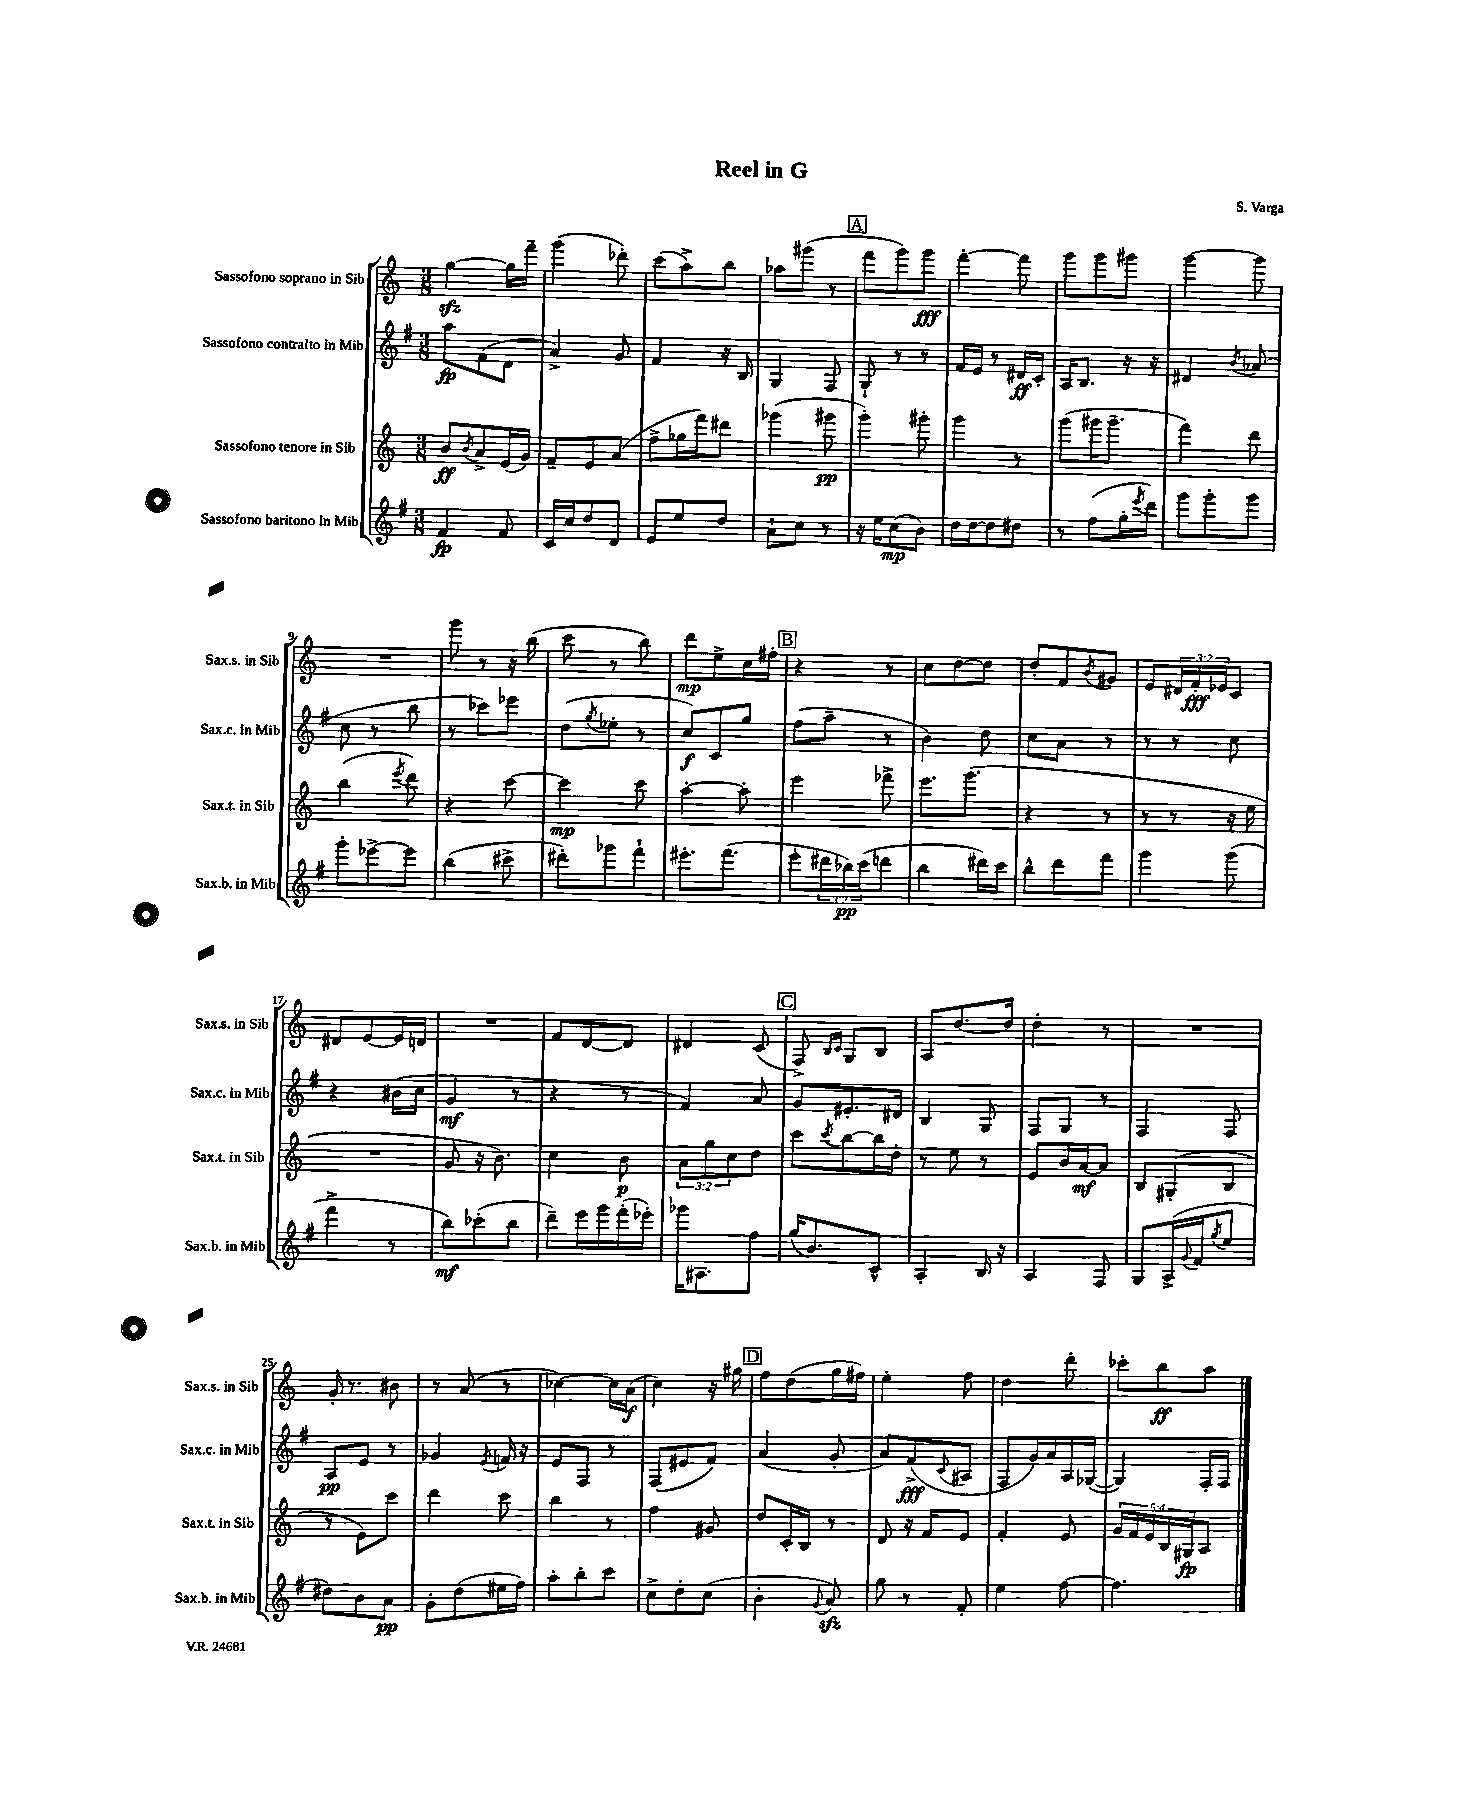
\header { title = "Reel in G" composer = "S. Varga" }
<<
\new StaffGroup <<
\new Staff = "s0" \with { instrumentName = "Sassofono soprano in Sib" shortInstrumentName = "Sax.s. in Sib" } {
    \clef treble \key c \major \numericTimeSignature \time 3/8 \override Staff.TupletNumber.text = #tuplet-number::calc-fraction-text
    g''4~\sfz g''16 f'''16-- |
    g'''4( des'''8-.) |
    c'''8( a''8->) b''8 |
    aes''8 gis'''8( r8 |
    \mark \markup { \box "A" } f'''8 g'''8) g'''8\fff |
    f'''4~-. f'''8 |
    g'''8 g'''8 gis'''8 |
    g'''4~ g'''8 |
    R4. |
    g'''8 r8 r16 b''16( |
    c'''8 r8 b''8) |
    d'''8\mp e''8-> c''16 fis''16-. |
    \mark \markup { \box "B" } r4 r8 |
    c''8 d''8~ d''8 |
    d''8-. f'8 \acciaccatura { b'8 } gis'8 |
    e'8 \tuplet 3/2 { dis'16 f'16-.\fff ees'16 } c'8 |
    dis'8 e'8~ e'16 d'16 |
    R4. |
    f'8 d'8~ d'8 |
    dis'4 c'8( |
    \mark \markup { \box "C" } f8->) \grace { b16 c'16 } g8 b8 |
    a8 d''8.~ d''16 |
    d''4-. r8 |
    R4. |
    g'16-. r8. bis'8 |
    r8 a'8( r8 |
    ces''4~) ces''16 a'16\f( |
    c''4) r16 gis''16 |
    \mark \markup { \box "D" } f''8 d''8( g''16 fis''16) |
    e''4-. f''8 |
    d''4 d'''8-. |
    ces'''8-. b''8\ff a''8 \bar "|." |
}
\new Staff = "s1" \with { instrumentName = "Sassofono contralto in Mib" shortInstrumentName = "Sax.c. in Mib" } {
    \clef treble \key g \major \numericTimeSignature \time 3/8
    a''8\fp fis'8( d'8 |
    a'4->) g'8 |
    fis'4 r16 b16 |
    g4 fis8 |
    \mark \markup { \box "A" } g8-! r8 r8 |
    fis'16 e'16 r8 dis'16\ff c'16-. |
    a16 b8. r16 r16 |
    dis'4 \acciaccatura { b'8 } aes'8( |
    c''8 r8 b''8 |
    r8 ces'''8) ees'''8 |
    d''8( \acciaccatura { g''8 } ees''8-. r8 |
    c''8\f) c'8 g''8 |
    \mark \markup { \box "B" } fis''8( a''8-- r8 |
    b'4) d''8 |
    c''8 a'8 r8 |
    r8 r8 c''8 |
    r4 bis'16( c''16 |
    g'4\mf r8 |
    r4 r8 |
    fis'4) a'8 |
    \mark \markup { \box "C" } g'8 eis'8.-. dis'16 |
    b4 g8 |
    fis8 g8 r8 |
    fis4 fis8 |
    a8\pp e'8 r8 |
    ges'4 \acciaccatura { e'8 } f'16 r16 |
    e'8 fis8 r8 |
    fis8( eis'8 fis'8) |
    \mark \markup { \box "D" } a'4( g'8-. |
    a'8) fis'8->\fff( \appoggiatura { c'8 } ais8 |
    fis8 g'16) a'16 a16 ges16~( |
    ges4) fis16-. fis16 \bar "|." |
}
\new Staff = "s2" \with { instrumentName = "Sassofono tenore in Sib" shortInstrumentName = "Sax.t. in Sib" } {
    \clef treble \key c \major \numericTimeSignature \time 3/8 \override Staff.TupletNumber.text = #tuplet-number::calc-fraction-text
    b'8\ff \acciaccatura { b'8 } a'8-> e'16( g'16) |
    f'8-- e'8 a'8( |
    f''8-> ges''16 f'''16) dis'''8 |
    ges'''4( gis'''8\pp |
    \mark \markup { \box "A" } g'''4-.) gis'''8-. |
    g'''4 r8 |
    g'''8( gis'''16 gis'''8.-- |
    f'''4) d'''8 |
    b''4( \acciaccatura { e'''8 } d'''8) |
    r4 c'''8~ |
    c'''4\mp c'''8 |
    a''4~-. a''8-. |
    \mark \markup { \box "B" } e'''4 fes'''8-> |
    e'''8. g'''8.( |
    r4 r8 |
    r8 r8 r16 e''16 |
    R4. |
    g'8 r16 b'8.) |
    c''4 b'8\p |
    \tuplet 3/2 { a'8 g''8 c''8 } d''8 |
    \mark \markup { \box "C" } c'''8 \acciaccatura { c'''8 } b''8~ b''16 d''16-. |
    r8 e''8 r8 |
    e'8 b'16 a'16~\mf a'8 |
    b8 gis8-.( b8 |
    r8 e'8) c'''8 |
    d'''4 c'''8 |
    b''4 r8 |
    f''4 gis'8 |
    \mark \markup { \box "D" } d''8 c'16-. b16 r8 |
    d'8 r16 f'16 e'8 |
    f'4-. e'8 |
    \tuplet 5/4 { g'16 f'16 e'16 b16 gis16\fp } a8 \bar "|." |
}
\new Staff = "s3" \with { instrumentName = "Sassofono baritono in Mib" shortInstrumentName = "Sax.b. in Mib" } {
    \clef treble \key g \major \numericTimeSignature \time 3/8 \override Staff.TupletNumber.text = #tuplet-number::calc-fraction-text
    fis'4\fp fis'8 |
    c'16 c''16 d''8 d'8 |
    e'8 e''8 d''8 |
    a'8-! c''8 r8 |
    \mark \markup { \box "A" } r16 e''16 c''8\mp( b'8) |
    d''16 d''16~ d''8 dis''8 |
    r8 fis''8( g''16-. \acciaccatura { e'''8 } d'''16) |
    g'''8 g'''8-. g'''8 |
    g'''8-. ees'''8~-> ees'''8 |
    b''4( cis'''8-> |
    dis'''8-.) ges'''8 fis'''8-! |
    eis'''8.-. fis'''8.( |
    \mark \markup { \box "B" } e'''8-. \tuplet 3/2 { dis'''16 bes''16\pp) c'''16( } d'''8 |
    b''4 dis'''16) c'''16 |
    b''8-^ d'''8 fis'''8 |
    g'''4 g'''8( |
    fis'''4-> r8 |
    b''8\mf) ces'''8-.( b''8 |
    d'''8--) e'''16 g'''16 fis'''16-.( ees'''16-.) |
    ges'''16 ais8. fis''8 |
    \mark \markup { \box "C" } g''16( b'8.) c'8-^ |
    a4-. b16 r16 |
    a4 fis8 |
    g8 a16->( \appoggiatura { g'8 } fis'16 \acciaccatura { g''8 } e''8 |
    dis''8) b'8 a'8\pp |
    g'8-. d''8( eis''16 fis''16) |
    a''8-. b''8-. c'''8 |
    c''8-> d''8-. c''8( |
    \mark \markup { \box "D" } b'4-. \appoggiatura { g'8 } a'8\sfz) |
    g''8 r8 fis'8-. |
    e''4 fis''8~ |
    fis''4. \bar "|." |
}
>>
>>
